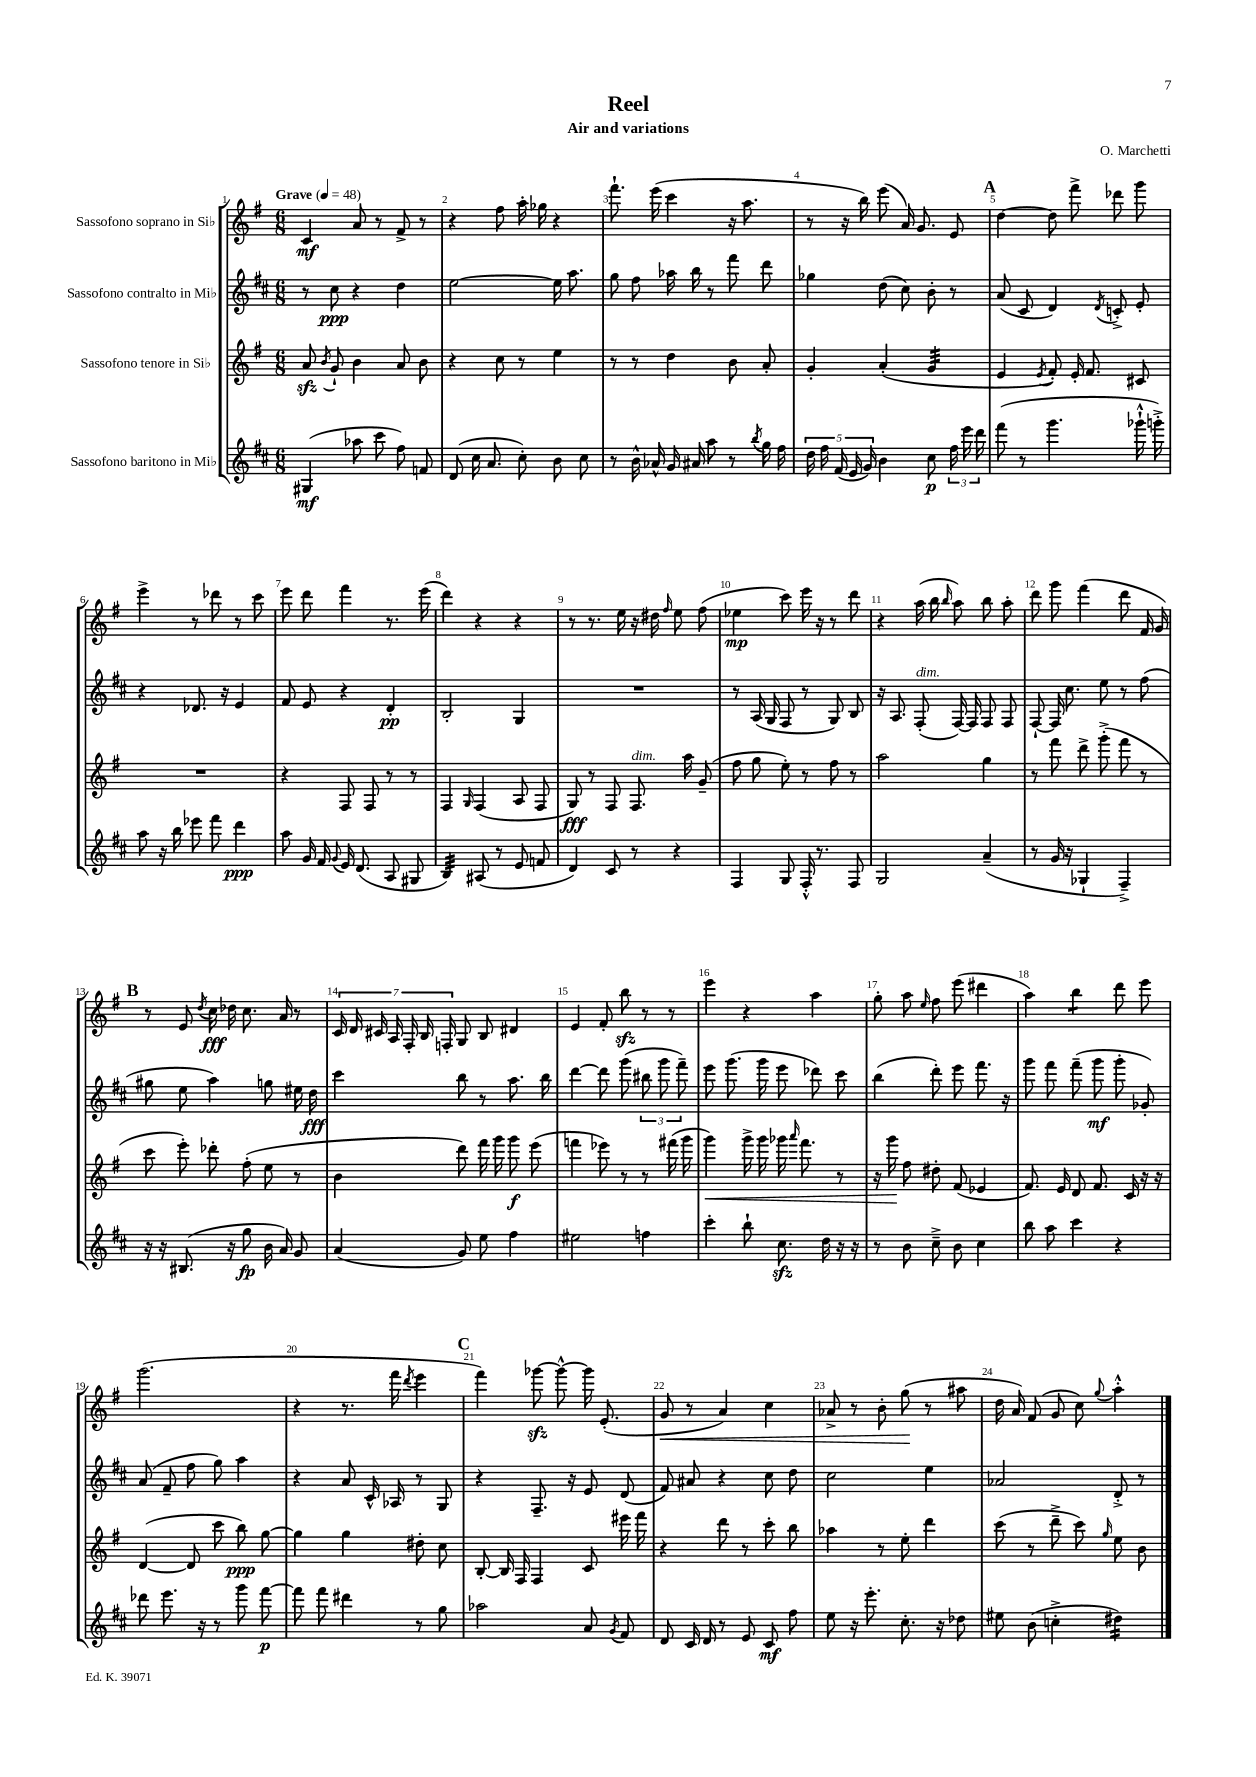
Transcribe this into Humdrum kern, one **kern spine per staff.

**kern	**kern	**kern	**kern
*staff4	*staff3	*staff2	*staff1
*clefG2	*clefG2	*clefG2	*clefG2
*k[f#c#]	*k[f#]	*k[f#c#]	*k[f#]
*M6/8	*M6/8	*M6/8	*M6/8
*MM48	*MM48	*MM48	*MM48
(4G#/	8a/	8r	4c/
.	8qb/	.	.
.	8g`/	8cc#\	.
8aa-\	4b\	4r	8a/
8ccc#\	.	.	8r
8ff#\)	8a/	4dd\	8f#^/
8f/	8b\	.	8r
=	=	=	=
(8d/	4r	[2ee\	4r
16cc#\	.	.	.
8.a/	.	.	.
.	8cc\	.	8ff#\
8cc#'\)	8r	.	16aa'\
.	.	.	16gg-\
8b\	4ee\	16ee\]	4r
.	.	8.aa\	.
8cc#\	.	.	.
=	=	=	=
8r	8r	8gg\	8.fff#`\
16b^^\	8r	8ff#\	.
16a-^^/	.	.	(16eee\
16g/	4dd\	16aa-\	4ccc\
16a#/	.	16bb\	.
8aa\	.	8r	.
8r	8b\	8fff#\	16r
.	.	.	8.aa\
8qbb/	.	.	.
16gg\	8a'/	8ddd\	.
16ff#\	.	.	.
=	=	=	=
20dd\	4g'/	4gg-\	8r
20ff#\	.	.	.
(20f#/	.	.	.
.	.	.	16r
20e/	.	.	.
.	.	.	16bb\)
20g/)	.	.	.
4b\	(4a'/	(8dd\	(8eee\
.	.	8cc#\)	16a/)
.	.	.	8.g/
8cc#\	4g/	8b'\	.
24ff#\	.	8r	8e/
24eee\	.	.	.
24ddd\	.	.	.
=	=	=	=
(8fff#\	4e/	(8a/	[4dd\
8r	.	8c#/	.
.	8qe/	.	.
4.ggg\	8f#'/)	4d/)	8dd\]
.	16e'/	.	8fff#^\
.	8.f#/	.	.
.	.	8qd/	.
.	.	8c'^/	8ddd-\
16ggg-`^^\	8c#/	8e'/	8ggg\
16ggg'^\)	.	.	.
=	=	=	=
8aa\	2.r	4r	4eee^\
16r	.	.	.
16bb\	.	.	.
8eee-\	.	8.d-/	8r
8fff#\	.	.	8ddd-\
.	.	16r	.
4ddd\	.	4e/	8r
.	.	.	8ccc\
=	=	=	=
8aa\	4r	8f#/	8eee\
16g/	.	8e/	8ddd\
16f#/	.	.	.
8qqg/	.	.	.
16e/	8F#/	4r	4fff#\
(8.d/	.	.	.
.	8F#/	.	.
8A/	8r	4d'/	8.r
8G#/	8r	.	.
.	.	.	(16eee\
=	=	=	=
4B/)	4F#/	2B'/	4ddd\)
.	16qqG/	.	.
(8A#/	(4F#/	.	4r
8r	.	.	.
8e/	8A/	4G/	4r
8f/	8F#/	.	.
=	=	=	=
4d/)	8G/)	2.r	8r
.	8r	.	8.r
8c#/	8F#/	.	.
.	.	.	16ee\
8r	8.F#/	.	16r
.	.	.	16dd#\
.	.	.	16qqff#/
4r	.	.	8ee\
.	16aa\	.	.
.	(8g~/	.	(8ff#\
=	=	=	=
4F#/	8ff#\	8r	4ee-\
.	8gg\	(16A/	.
.	.	16G/	.
8G/	8ee'\)	8F#/	8ccc\)
16F#'^^/	8r	8r	16eee\
8.r	.	.	16r
.	8ff#\	8G/)	8r
8F#/	8r	8B/	8ddd\
=	=	=	=
2G/	2aa\	16r	4r
.	.	8.A/	.
.	.	(8F#'/	(16aa\
.	.	.	16bb\
.	.	.	16qqbb/
.	.	[16F#/)	8aa\)
.	.	16F#/]	.
(4a~/	4gg\	8F#/	8bb\
.	.	8F#/	8aa'\
=	=	=	=
8r	8r	[8F#`/	8ddd\
16g/	8fff#\	16F#/]	8ggg\
16r	.	8.cc#\	.
4G-`/	8ddd^\	.	(4fff#\
.	(8ggg'^\	8ee\	.
4F#~^/)	8fff#\	8r	8ddd\
.	8r	(8ff#\	16f#/
.	.	.	16g/)
=	=	=	=
16r	8ccc\	8gg#\	8r
16r	.	.	.
(8.B#/	8eee'\)	8ee\	8e/
.	.	.	8qdd/
.	8ddd-'\	4aa\)	16cc\
16r	.	.	16dd-\
8gg\	(8ff#'\	.	8.cc\
16b\	8ee\	8gg\	.
16a/)	.	.	16a/
8g/	8r	16ee#\	8r
.	.	16dd\	.
=	=	=	=
(4a/	4b\	4ccc#\	28c/
.	.	.	28d/
.	.	.	28c#/
.	.	.	28A/
.	.	.	28F#'/
.	.	.	28B/
.	.	.	28F'/
8g/)	8ddd\)	8bb\	8G/
8ee\	16fff#\	8r	8B/
.	16ggg\	.	.
4ff#\	8ggg\	8.aa\	4d#/
.	(8eee\	.	.
.	.	16bb\	.
=	=	=	=
2ee#\	4fff\	[4ddd\	4e/
.	8eee-\)	8ddd\]	8f#'/
.	8r	(8ggg\	8bb\
4ff\	8r	12bb#\	8r
.	.	12ggg\	.
.	(16fff#\	.	8r
.	.	12fff#~\)	.
.	16ggg\	.	.
=	=	=	=
4ccc#'\	4ggg\)	8eee\	4eee\
.	.	(8.ggg\	.
8bb`\	16ggg^\	.	4r
.	16ggg\	16ggg\	.
8.cc#\	16ggg-\	8eee\	.
.	16qqaaa/	.	.
.	8.fff#\	.	.
.	.	8ddd-\)	4aa\
16dd\	.	.	.
16r	8r	8ccc#\	.
16r	.	.	.
=	=	=	=
8r	16r	(4bb\	8gg'\
.	16ggg\	.	.
8b\	8ff#\	.	8aa\
.	.	.	16qqee/
8cc#~^\	8dd#'\	8ddd'\)	8ff#\
8b\	(8f#/	8eee\	(8eee\
4cc#\	4e-/	8.fff#\	4ddd#\
.	.	16r	.
=	=	=	=
8bb\	8.f#/)	8ggg\	4aa\)
8aa\	.	8fff#\	.
.	16e/	.	.
4ccc#\	8d/	(8fff#~\	4bb\
.	8.f#/	8ggg\	.
4r	.	8ggg'\	8ddd\
.	16c/	.	.
.	16r	8g-'/)	8eee\
.	16r	.	.
=	=	=	=
8ddd-\	([4d/	(8a/	(2.ggg\
8.eee\	.	8f#~/	.
.	8d/]	8ff#\	.
16r	.	.	.
8r	8ccc\	8gg\)	.
8ggg\	8bb\)	4aa\	.
[8fff#\	[8gg\	.	.
=	=	=	=
8fff#\]	4gg\]	4r	4r
8fff#\	.	.	.
4ddd#\	4gg\	8a/	8.r
.	.	16c#^^/	.
.	.	16A-/	16fff#\
.	.	.	8qddd/
8r	8dd#'\	8r	4eee\
8gg\	8cc\	8G/	.
=	=	=	=
2aa-\	[8B'/	4r	4fff#\)
.	16B/]	.	.
.	16F#/	.	.
.	4F#/	8.F#~/	[8ggg-\
.	.	.	8ggg-^^\_
.	.	16r	.
8a/	8c/	8e/	16ggg-\]
.	.	.	(8.e'/
8qg/	.	.	.
8f#/	16eee#\	(8d/	.
.	16fff#\	.	.
=	=	=	=
8d/	4r	8f#/)	8g/
16c#/	.	8a#/	8r
16d/	.	.	.
8r	8ddd\	4r	4a/)
8e/	8r	.	.
8c#/	8ccc'\	8cc#\	4cc\
8ff#\	8bb\	8dd\	.
=	=	=	=
8ee\	4aa-\	2cc#\	8a-^/
16r	.	.	8r
8.eee'\	.	.	.
.	8r	.	8b'\
8.cc#'\	8ee'\	.	(8gg\
.	4ddd\	4ee\	8r
16r	.	.	.
8dd-\	.	.	8aa#\
=	=	=	=
8ee#\	(8ccc\	2a-/	16dd\
.	.	.	16a/)
(8b\	8r	.	(8f#/
4cc'^\	8ddd~^\	.	8g/
.	8ccc\)	.	8cc\)
.	16qqgg/	.	8qqgg/
4dd#\)	8ee\	8d'^/	4aa'^^\
.	8b\	8r	.
==	==	==	==
*-	*-	*-	*-
